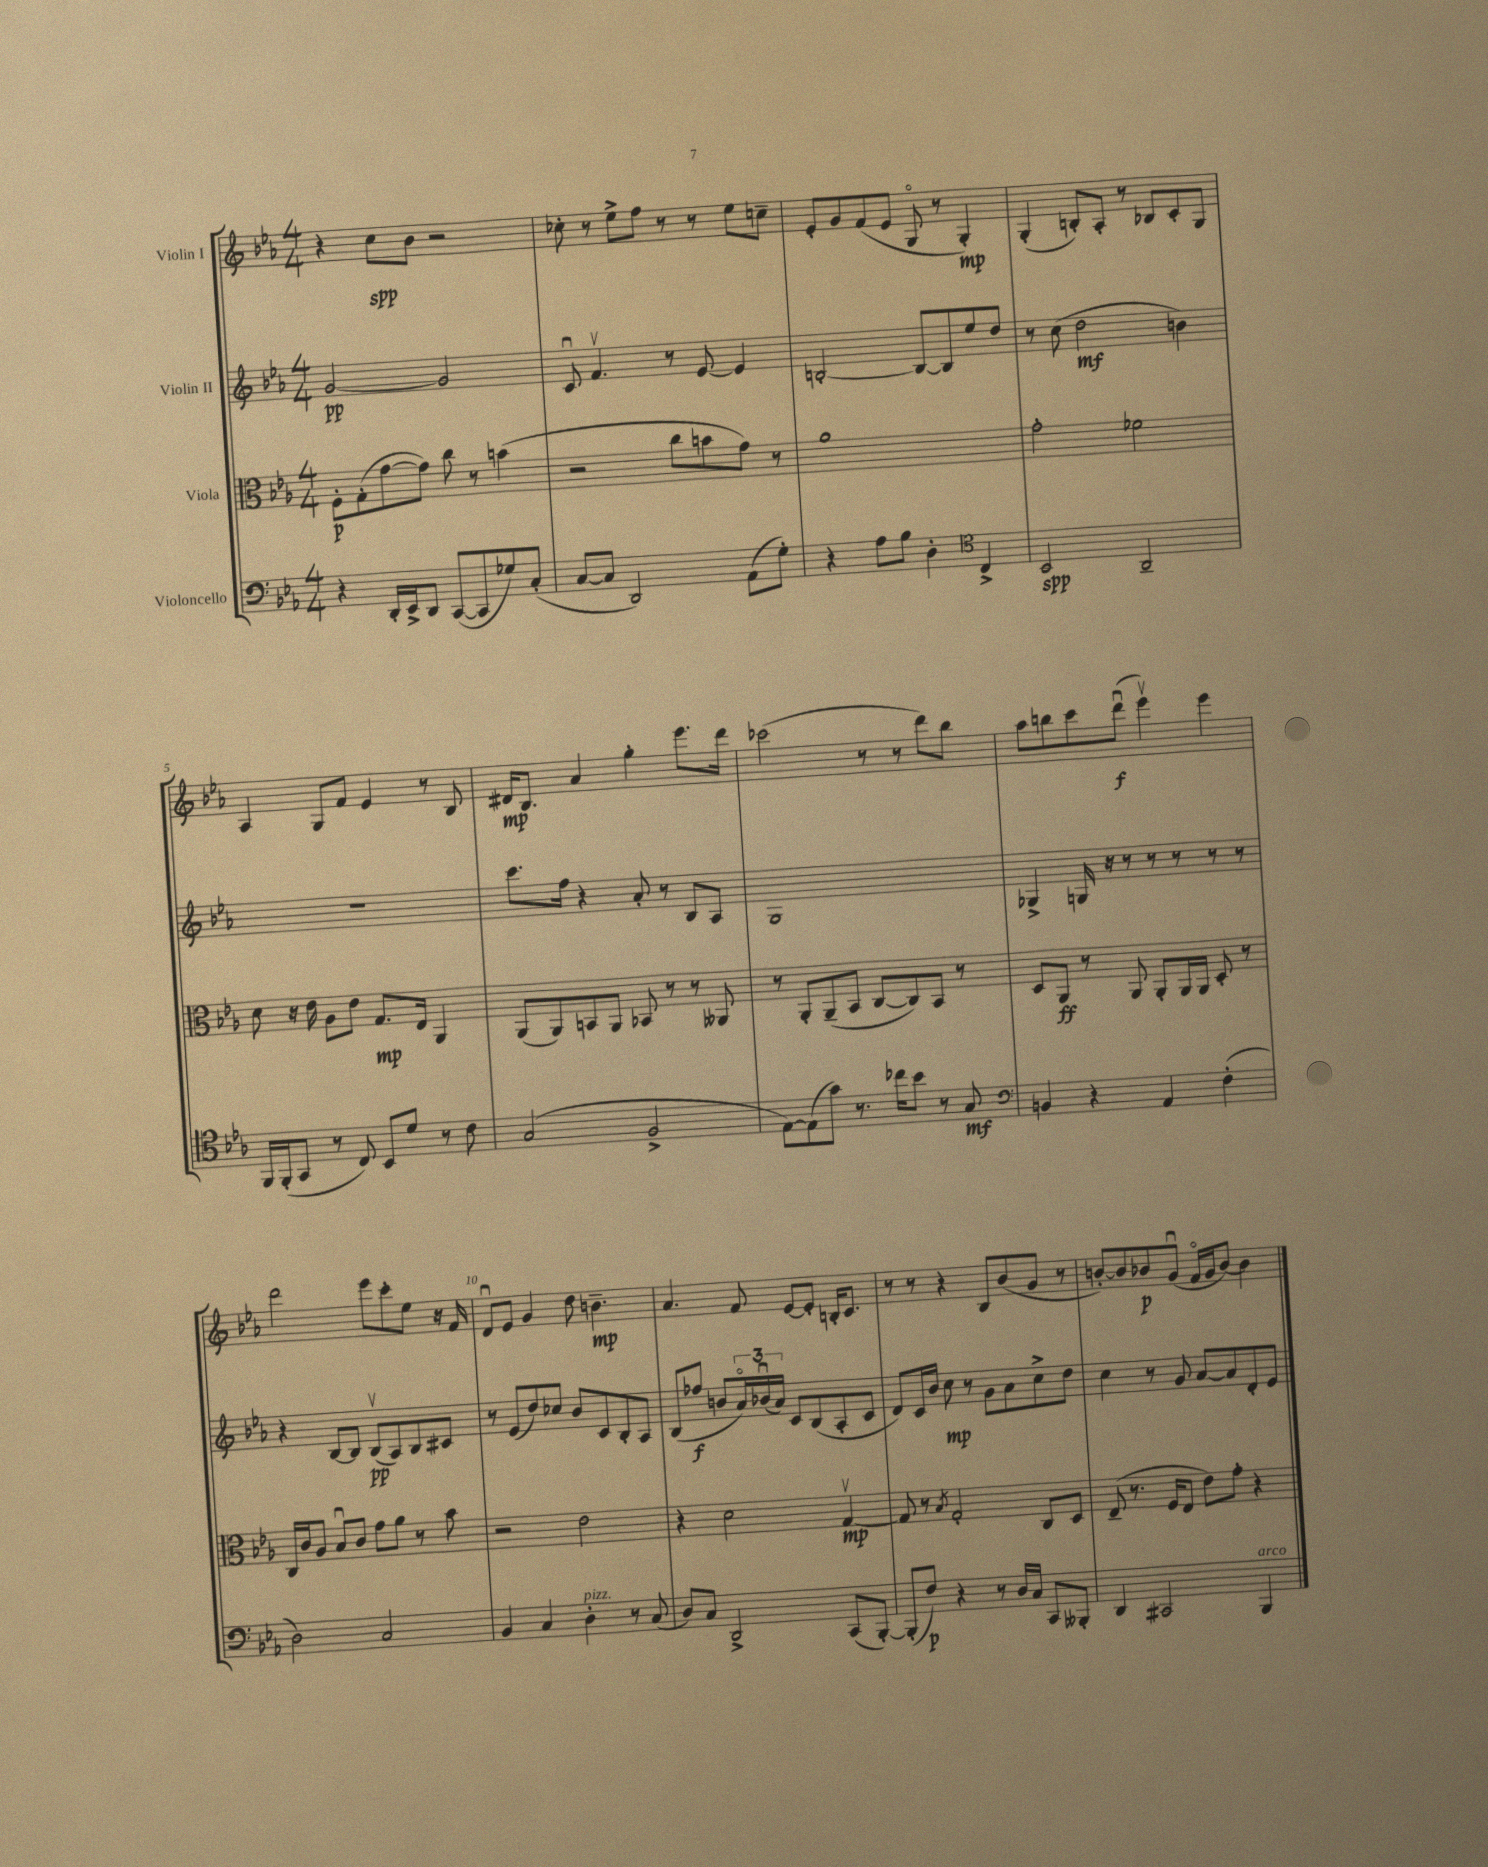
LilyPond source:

<<
\new StaffGroup <<
\new Staff = "s0" \with { instrumentName = "Violin I" } {
    \clef treble \key ees \major \numericTimeSignature \time 4/4
    r4 c''8\spp bes'8 r2 |
    ces''8-. r8 ees''8-> f''8 r8 r8 ees''8 c''8-- |
    ees'8-. g'8 f'8( ees'8 g8\flageolet r8 g4-.\mp) |
    g4-.( b8-.) aes8-. r8 bes8 c'8-. g8 |
    aes4 g8 f'8 ees'4 r8 bes8 |
    dis'16\mp bes8. aes'4 g''4-. ees'''8. d'''16 |
    ces'''2( r8 r8 d'''8) bes''8 |
    aes''8 b''8 c'''8 d'''8\downbow\f( ees'''4\upbow) ees'''4 |
    d'''2 ees'''8 c'''8-. ees''8 r16 f'16 |
    d'8\downbow ees'8 g'4 d''8 b'4.--\mp |
    aes'4. f'8 ees'8~ ees'8-. b16-. c'8. |
    r8 r8 r4 bes8 bes'8( g'8 r8 |
    b'8~-.) b'8 bes'8\p g'8\downbow( f'16\flageolet g'16 bes'8~) bes'4 \bar "|." |
}
\new Staff = "s1" \with { instrumentName = "Violin II" } {
    \clef treble \key ees \major \numericTimeSignature \time 4/4
    g'2~\pp g'2 |
    c'8\downbow f'4.\upbow r8 ees'8~ ees'4 |
    b2~-. b8~ b8 ees''8 d''8 |
    r8 c''8( d''2\mf b'4) |
    R1 |
    c'''8. f''16 r4 aes'8-. r8 bes8 aes8 |
    g1 |
    ges4-> g16 r16 r8 r8 r8 r8 r8 |
    r4 bes8~ bes8 bes8\upbow\pp( aes8) bes8 cis'8 |
    r8 ees'8( d''8) ces''8 bes'8 c'8 bes8-. aes8 |
    bes8( fes''8\f b'8 \tuplet 3/2 { aes'16\flageolet) bes'16\downbow( aes'16) } c'8 bes8( aes8-. c'8 |
    d'8) c'16 bes'16 c''8\mp r8 g'8 aes'8 c''8-> d''8 |
    c''4 r8 g'8 aes'8~ aes'8 d'8-. ees'8 \bar "|." |
}
\new Staff = "s2" \with { instrumentName = "Viola" } {
    \clef alto \key ees \major \numericTimeSignature \time 4/4
    f8-.\p g8-.( g'8~ g'8) c''8 r8 b'4( |
    r2 c''8 b'8 g'8) r8 |
    aes'1 |
    g'2-. fes'2 |
    d'8 r16 ees'16 aes8 ees'8 g8.\mp ees16 aes,4 |
    aes,8( aes,8) b,8 aes,8 bes,8 r8 r8 aeses,8 |
    r8 aes,8-. aes,8--( bes,8 c8~ c8) bes,8 r8 |
    d8 aes,8\ff r8 aes,8 aes,8-. aes,16 aes,16 d8-. r8 |
    c16 c'16 aes8 bes8\downbow c'8 g'8 aes'8 r8 bes'8 |
    r2 ees'2 |
    r4 d'2 g4~\upbow\mp |
    g8 r8 \acciaccatura { bes8 } g2-. c8 d8 |
    ees8--( r8. f16 ees8 ees'8) g'8-. r4 \bar "|." |
}
\new Staff = "s3" \with { instrumentName = "Violoncello" } {
    \clef bass \key ees \major \numericTimeSignature \time 4/4
    r4 d,16-. ees,16-> d,8 c,8~( c,8 ges8) c8-.( |
    c8~ c8 d,2) aes,8( g8-.) |
    r4 aes8 bes8 d4-. \clef tenor c4-> |
    bes,2\spp aes,2-- |
    f,16 f,16-.( g,8 r8 c8) bes,8 d'8 r8 c'8 |
    g2( f2-> |
    ees8~) ees8( g'8) r8. ces''16 bes'8 r8 g8\mf |
    \clef bass b,4 r4 aes,4 f4-.( |
    d2) c2 |
    bes,4 c4 d4-.^\markup { \italic "pizz." } r8 c8( |
    d8) c8 d,2-> c,8( bes,,8~-.) |
    bes,,8-.( f8\p) r4 r8 d16 c16 c,8 beses,,8-. |
    d,4 cis,2 bes,,4^\markup { \italic "arco" } \bar "|." |
}
>>
>>
\layout { \context { \Score \override BarNumber.break-visibility = ##(#f #t #t) barNumberVisibility = #(every-nth-bar-number-visible 5) } }
